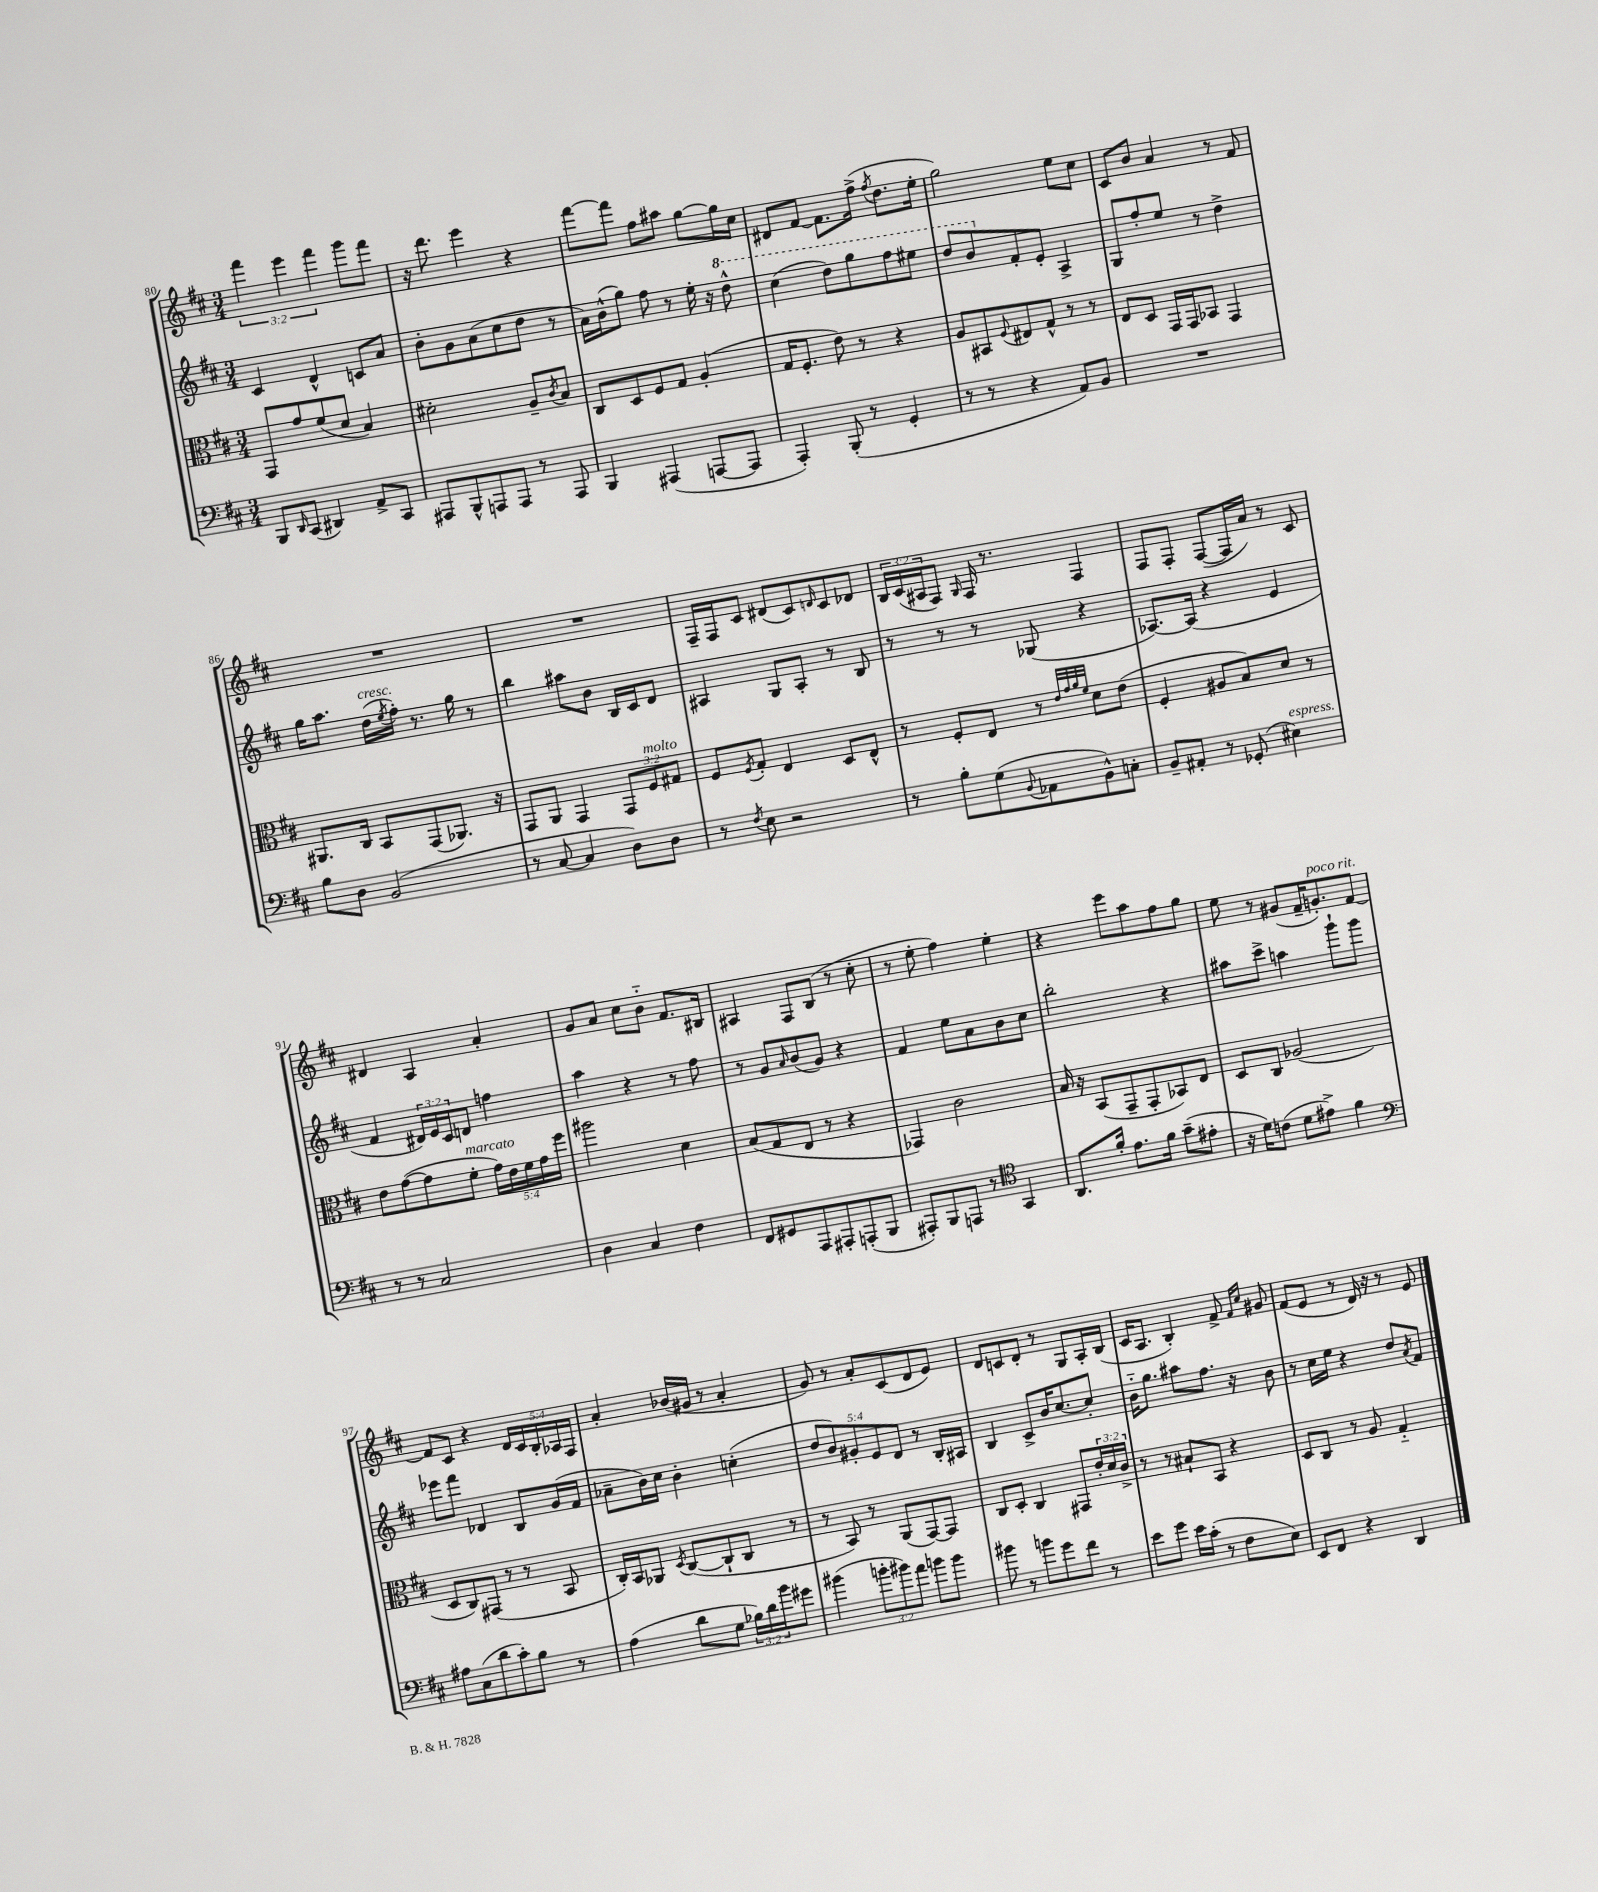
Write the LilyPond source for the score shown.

<<
\new StaffGroup <<
\new Staff = "s0" {
    \clef treble \key d \major \numericTimeSignature \time 3/4 \override Staff.TupletNumber.text = #tuplet-number::calc-fraction-text
    \tuplet 3/2 { fis'''4 e'''4 fis'''4 } g'''8 fis'''8 |
    r16 d'''8. e'''4 r4 |
    fis'''8~ fis'''8 fis''8 ais''8 g''8~ g''16 cis''16 |
    dis'8 fis'8~ fis'8. fis''16->( \acciaccatura { fis''8 } d''8. e''16-. |
    g''2) e''8 cis''8 |
    cis'8 b'8 a'4 r8 fis'8 |
    R2. |
    R2. |
    fis16-- fis16 cis'8 dis'8( cis'8) \grace { d'16 } cis'8 des'8 |
    \tuplet 3/2 { b16 cis'16( ais16 } fis8) \grace { g16 } fis16 r8. fis4 |
    fis8 fis8-. fis8~( fis16 a'16) r8 cis'8 |
    dis'4 a4 a'4-. |
    g'8 a'8 cis''8 b'8-_ fis'8. bis16 |
    ais4 fis8 b8( r8 cis''8-. |
    r8 e''8-. fis''4) e''4-. |
    r4 e'''8 a''8 fis''8 g''8 |
    e''8 r8 gis'8( fis'16-- g'8.-.^\markup { \italic "poco rit." }) fis'8~ |
    fis'8 cis'8 r4 \tuplet 5/4 { d'16 cis'16 b16-. aes16 fis16 } |
    a'4-. bes'16( gis'16 r8 a'4-. |
    g'8) r8 a'8-. cis'8( d'8 e'8) |
    d'8 c'8 d'8-. r8 g8 a16-. b16( |
    cis'16 a8. b4-.) fis'8-> \grace { fis'16 cis''16 } gis'8 |
    fis'8( e'8 r8 d'16) r16 r8 e'8 \bar "|." |
}
\new Staff = "s1" {
    \clef treble \key d \major \numericTimeSignature \time 3/4 \override Staff.TupletNumber.text = #tuplet-number::calc-fraction-text
    cis'4 d'4-^ c'8 a'8 |
    b'8-. g'8 a'8( cis''8 d''8 r8 |
    a'16) b'16-^( g''8) fis''8 r8 e''16-. r16 \ottava #1 d'''8-^ |
    cis'''4( d'''8) g'''8 fis'''8 eis'''8 |
    d'''8 b''8 \ottava #0 fis'8-. e'8-. a4-> |
    g8 fis''8-. e''8 r8 d''4-> |
    g''16 a''8. d''16^\markup { \italic "cresc." }( \acciaccatura { e''8 } fis''16-.) r8. g''16 r8 |
    b''4 ais''8 b'8 b16 cis'16 d'8 |
    ais4 g8 ais8-. r8 b8 |
    r8 r8 r8 ges8( r4 |
    aes8.~) aes16( r4 e'4 |
    fis'4 \tuplet 3/2 { dis'16) e'16 cis'16 } d'8 f''4 |
    a''4 r4 r8 fis''8 |
    r8 g'8 \grace { a'16 } b'8( g'8) r4 |
    fis'4 e''8 a'8 b'8 cis''8 |
    b''2-. r4 |
    ais''8 cis'''8-> a''4 g'''8-! g'''8 |
    ees'''8 fis'''8 des'4 b8 g'16( fis'16 |
    aes'8-- b'16) cis''16 b'4-. c''4-.( |
    \tuplet 5/4 { d''8 b'8) gis'8-. e'8 d'8 } r8 b16-. ais16 |
    b4 cis'8-> b'16 cis''8.~ cis''8-. |
    b'16-_ g''8. ais''8 fis''8. r16 b'8 |
    r8 cis''16 e''16 r4 d''8 \acciaccatura { a'8 } fis'8 \bar "|." |
}
\new Staff = "s2" {
    \clef alto \key d \major \numericTimeSignature \time 3/4 \override Staff.TupletNumber.text = #tuplet-number::calc-fraction-text
    g,8 g'8 fis'8( d'8 b4) |
    dis'2-. a8-- \acciaccatura { cis'8 } b8 |
    cis8 d8 fis8 g8 a4-.( |
    g16 fis8.-. e'8) r8 r4 |
    a8 bis,8 \appoggiatura { fis8 } eis8 g8-^ r8 r8 |
    e8 d8 g,16 g,16 bes,8 g,4 |
    ais,8. cis16 b,8 g,8( aes,8.) r16 |
    g,8 a,8 g,4 \tuplet 3/2 { g,8 fis8^\markup { \italic "molto" } gis8 } |
    fis8 \acciaccatura { fis8 } g8-. e4 d8 e8-^ |
    r8 fis8-. e8 r8 \grace { e'32 g'32 a'32 fis'32 } d'8 e'8( |
    fis4-. ais8 b8) d'8 r8 |
    e'8 g'8~( g'8 fis'8-.^\markup { \italic "marcato" } \tuplet 5/4 { g'16) e'16 fis'16 g'16 fis''16 } |
    ais''2 d'4 |
    b8( g8 e8 r8 r4 |
    ges,4) cis'2 |
    b16 r16 b,8( g,8-- g,8-. bes,8) e8 |
    d8 cis8 aes2( |
    d8 cis8) gis,8( r8 r8 b,8 |
    cis16-.) b,16 aes,8 \acciaccatura { d8 } cis8~( cis8-! cis8 r8 |
    r8 b,8) r8 a,8( g,8~) g,8 |
    cis8 d8-. cis4 gis,8 \tuplet 3/2 { e'16-. d'16 cis'16-> } |
    r8 r8 bis8-! b,8 r4 |
    d8 cis8 r8 a8 g4-_ \bar "|." |
}
\new Staff = "s3" {
    \clef bass \key d \major \numericTimeSignature \time 3/4 \override Staff.TupletNumber.text = #tuplet-number::calc-fraction-text
    b,,8 \grace { d,16 } cis,8( dis,4) a,8-> cis,8 |
    ais,,8 b,,8-^ a,,8 a,,8 r8 a,,8 |
    b,,4 ais,,4( a,,8~ a,,8 |
    a,,4-.) b,,8-.( r8 g,4-. |
    r8 r8 r4 a,8) b,8 |
    R2. |
    b8 d8 b,2( |
    r8 cis8~ cis4 d8) d8 |
    r8 \acciaccatura { fis8 } e8 r2 |
    r8 b8-. g8( \appoggiatura { b,8 } aes,8 b,8-^) c8-. |
    b,8-- ais,8-. r8 ges,8-.( eis4^\markup { \italic "espress." }) |
    r8 r8 cis2 |
    d4 cis4 fis4 |
    fis,8 gis,8 a,,8 ais,,8-. a,,8-.( b,,8 |
    ais,,8-.) b,,8 a,,8 r8 \clef tenor g,4 |
    a,8. fis'16-. e'8. fis'16 g'8--( eis'8-. |
    r16 d'16) c'8( d'8 eis'8->) fis'4 |
    \clef bass ais8 cis8( d'8 cis'8-.) b8 r8 |
    a4( d'8 g8 \tuplet 3/2 { bes16) d'16 b'16 } gis'8 |
    bis'4( \tuplet 3/2 { b'8-. bis'8) a'8 } b'8 b'8 |
    bis'8 r8 b'8 g'8 fis'8 r8 |
    e'8 g'8 e'16 cis'16-.( r8 fis8 e8) |
    e,8 fis,8 r4 d,4 \bar "|." |
}
>>
>>
\layout { \context { \Score currentBarNumber = #80 } }
